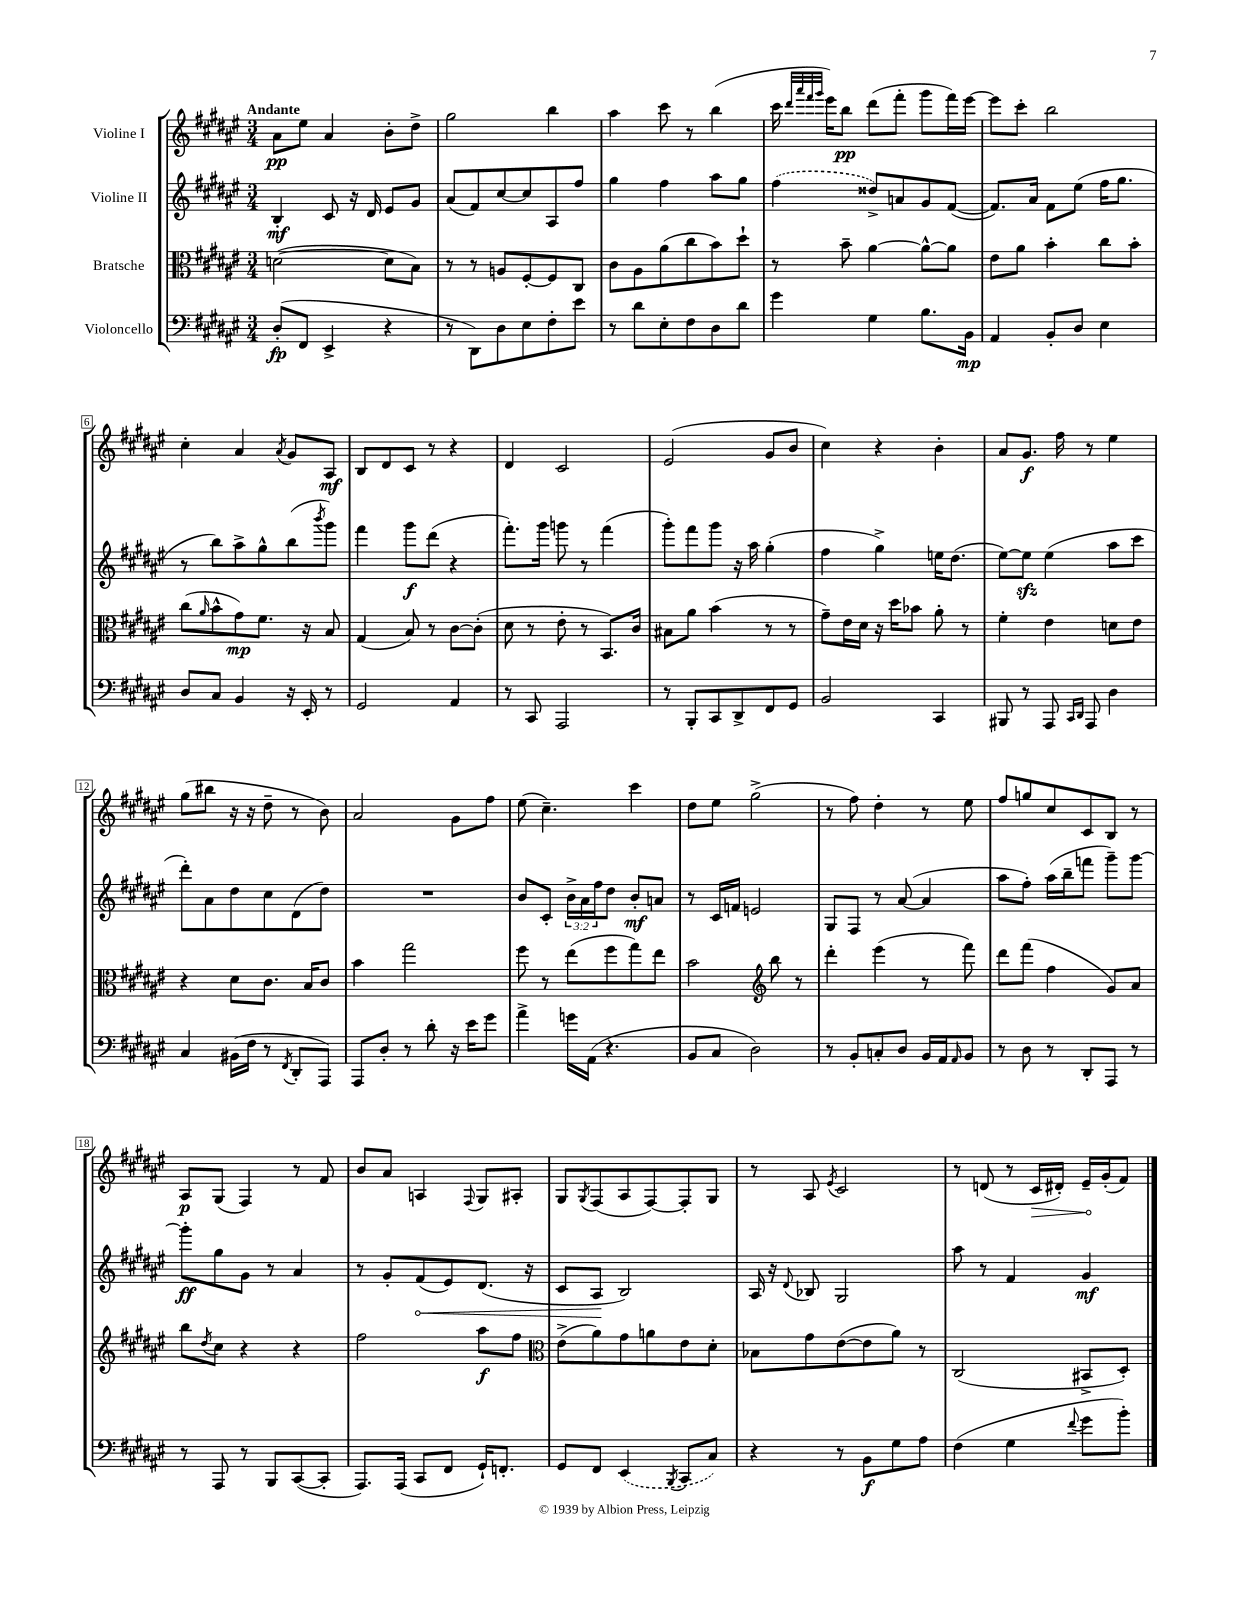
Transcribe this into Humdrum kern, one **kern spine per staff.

**kern	**kern	**kern	**kern
*staff4	*staff3	*staff2	*staff1
*clefF4	*clefC3	*clefG2	*clefG2
*k[f#c#g#d#a#e#]	*k[f#c#g#d#a#e#]	*k[f#c#g#d#a#e#]	*k[f#c#g#d#a#e#]
*M3/4	*M3/4	*M3/4	*M3/4
(8D#'	([2d	4B'	8a#
8FF#	.	.	8ee#
4EE#^	.	8c#	4a#
.	.	16r	.
.	.	16d#	.
4r	8d]	8e#	8b'
.	8B)	8g#	8dd#^
=	=	=	=
8r	8r	(8a#	2gg#
8DD#)	8r	8f#)	.
8D#	8A	[8cc#	.
8E#	[8F#'	8cc#]	.
8F#'	8F#]	8A#	4bb
8e#	8C#	8ff#	.
=	=	=	=
8r	8c#	4gg#	4aa#
8d#	8A#	.	.
8E#'	(8a#	4ff#	8ccc#
8F#	8cc#	.	8r
8D#	8b)	8aa#	(4bb
8d#	8dd#`	8gg#	.
=	=	=	=
4g#	8r	(4ff#	16ccc#
.	.	.	32qqddd#
.	.	.	32qqaaa#
.	.	.	32qqfff#
.	.	.	32qqggg#
.	.	.	16eee#)
.	8b~	.	8bb
4G#	[4a#	8dd##^)	(8ddd#
.	.	8a	8fff#'
8.B	8a#^^_	8g#	8ggg#
.	8a#]	([8f#	16fff#)
16BB	.	.	[16eee#
=	=	=	=
4AA#	8e#	8.f#])	8eee#]
.	8a#	.	8ccc#'
.	.	16a#	.
8BB'	4b'	8f#	2bb
8D#	.	(8ee#	.
4E#	8cc#	16ff#	.
.	.	8.gg#	.
.	8b'	.	.
=	=	=	=
8D#	(8cc#	8r	4cc#'
.	16qqa#	.	.
8C#	8b^^	8bb)	.
4BB	8g#)	8aa#^	4a#
.	8.f#	8gg#^^	.
.	.	.	8qa#
16r	.	(8bb	8g#
16EE#'	16r	.	.
.	.	8qbbb	.
8r	8B	8ggg#)	8A#
=	=	=	=
2GG#	(4G#	4fff#	8B
.	.	.	8d#
.	8B)	8ggg#	8c#
.	8r	(8ddd#	8r
4AA#	[8c#	4r	4r
.	(8c#']	.	.
=	=	=	=
8r	8d#	8.fff#')	4d#
8CC#	8r	.	.
.	.	16ggg#	.
2AAA#	8e#'	8ggg	2c#
.	8r	8r	.
.	8.BB)	(4fff#	.
.	16c#	.	.
=	=	=	=
8r	8B#	8ggg#')	(2e#
8BBB'	8a#	8fff#	.
8CC#	(4b	8ggg#	.
8DD#^	.	16r	.
.	.	16aa#	.
8FF#	8r	(4gg#'	8g#
8GG#	8r	.	8b
=	=	=	=
2BB	8g#~)	4ff#	4cc#)
.	16e#	.	.
.	16d#	.	.
.	16r	4gg#^)	4r
.	16dd#	.	.
.	8b-	.	.
4CC#	8a#'	16ee	4b'
.	.	(8.dd#	.
.	8r	.	.
=	=	=	=
8BBB#	4f#'	[8ee#)	8a#
8r	.	8ee#]	8.g#
8AAA#	4e#	(4ee#	.
.	.	.	16ff#
16qqCC#	.	.	.
16qqDD#	.	.	.
8AAA#	.	.	8r
4D#	8d	8aa#	4ee#
.	8e#	8ccc#	.
=	=	=	=
4C#	4r	8ddd#')	(8gg#
.	.	8a#	8bb#
(16BB#	8d#	8dd#	16r
16F#	.	.	16r
8r	8.c#	8cc#	8dd#~
8qFF#	.	.	.
8DD#'	.	(8d#	8r
.	16B	.	.
8AAA#)	8c#	8dd#)	8b)
=	=	=	=
8AAA#	4b	2.r	2a#
8D#'	.	.	.
8r	2gg#	.	.
8d#'	.	.	.
16r	.	.	8g#
16e#	.	.	.
8g#	.	.	8ff#
=	=	=	=
4a#^	8ff#	8b	(8ee#
.	8r	8c#'	4.cc#~)
16g	(8ee#	24b^	.
.	.	24a#	.
(16AA#	.	.	.
.	.	24ff#	.
4.r	8ff#	8dd#	.
.	8gg#)	8b'	4ccc#
.	8ee#	8a	.
=	=	=	=
8BB	2b	8r	8dd#
8C#	.	16c#	8ee#
.	.	16f	.
2D#)	.	2e	(2gg#^
*	*clefG2	*	*
.	8bb	.	.
.	8r	.	.
=	=	=	=
8r	4ddd#'	8G#	8r
8BB'	.	8F#	8ff#)
8C'	(4eee#	8r	4dd#'
8D#	.	([8a#	.
16BB	8r	4a#]	8r
16AA#	.	.	.
16qqAA#	.	.	.
8BB	8fff#)	.	8ee#
=	=	=	=
8r	8ddd#	8aa#	8ff#
8D#	(8fff#	8ff#')	8gg
8r	4ff#	(16aa#	8cc#
.	.	16bb~	.
8DD#'	.	8fff	8c#
8AAA#	8g#)	8ggg#~)	8B
8r	8a#	[8ggg#	8r
=	=	=	=
8r	8bb	8ggg#']	8A#
.	8qdd#	.	.
8AAA#	8cc#	8gg#	(8G#
8r	4r	8g#	4F#)
8BBB	.	8r	.
([8CC#	4r	4a#	8r
8CC#']	.	.	8f#
=	=	=	=
8.AAA#)	2ff#	8r	8b
.	.	8g#'	8a#
(16AAA#	.	.	.
8CC#	.	(8f#	4A
8FF#	.	8e#)	.
.	.	.	8qqF#
16GG#`)	8aa#	(8.d#	8G#
8.FF'	.	.	.
.	8ff#	.	8A#'
.	.	16r	.
=	=	=	=
*	*clefC3	*	*
8GG#	(8e#^	8c#	8G#
.	.	.	8qG#
8FF#	8a#)	8A#	(8F#
(4EE#	8g#	2B)	8A#
.	8a	.	[8F#)
8qBBB	.	.	.
8CC#	8e#	.	8F#']
8C#)	8d#'	.	8G#
=	=	=	=
4r	8B-	16A#	8r
.	.	16r	.
.	.	8qqd#	.
.	8g#	8B-	8A#
.	.	.	8qe#
8r	([8e#	2G#	2c#
8BB	8e#]	.	.
8G#	8a#)	.	.
8A#	8r	.	.
=	=	=	=
(4F#	(2C#	8aa#	8r
.	.	8r	(8d
4G#	.	4f#	8r
.	.	.	16c#
.	.	.	16d#')
8qqf#	.	.	.
8g#	8BB#^	4g#	16e#~
.	.	.	(16g#'
8b')	8D#')	.	8f#)
==	==	==	==
*-	*-	*-	*-
